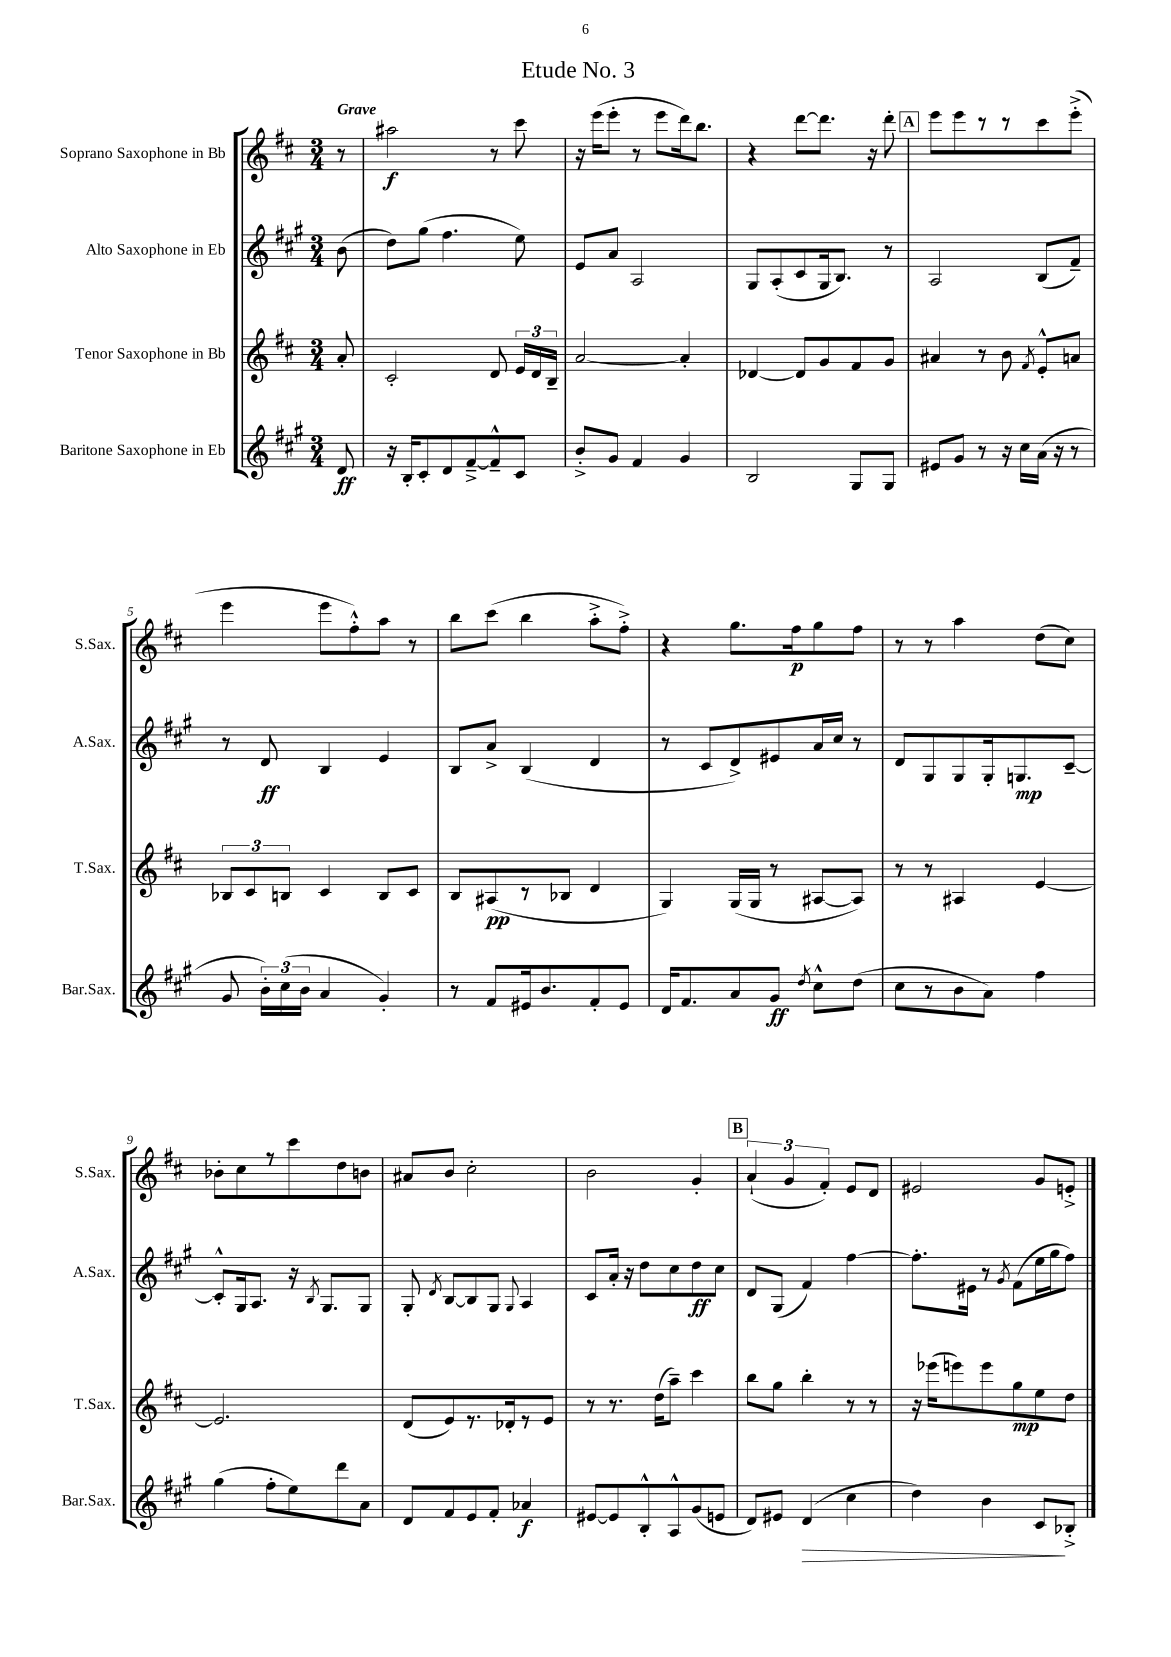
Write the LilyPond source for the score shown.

\header { title = "Etude No. 3" }
<<
\new StaffGroup <<
\new Staff = "s0" \with { instrumentName = "Soprano Saxophone in Bb" shortInstrumentName = "S.Sax." } {
    \clef treble \key d \major \numericTimeSignature \time 3/4 \partial 8 \tempo "Grave"
    \autoBeamOff r8 |
    ais''2\f r8 cis'''8 |
    r16 e'''16[( e'''8]-. r8 e'''8[ d'''16) b''8.] |
    r4 d'''8[~ d'''8.] r16 d'''8-. |
    \mark \markup { \box "A" } e'''8[ e'''8 r8 r8 cis'''8 e'''8]-.->( |
    e'''4 e'''8[ fis''8-.-^) a''8] r8 |
    b''8[ cis'''8]( b''4 a''8[-.-> fis''8]-.->) |
    r4 g''8.[ fis''16\p g''8 fis''8] |
    r8 r8 a''4 d''8[( cis''8]) |
    bes'8[-. cis''8 r8 cis'''8 d''8 b'8] |
    ais'8[ b'8] cis''2-. |
    b'2 g'4-. |
    \mark \markup { \box "B" } \tuplet 3/2 { a'4-!( g'4 fis'4-.) } e'8[ d'8] |
    eis'2 g'8[ e'8]-.-> \bar "|." |
}
\new Staff = "s1" \with { instrumentName = "Alto Saxophone in Eb" shortInstrumentName = "A.Sax." } {
    \clef treble \key a \major \numericTimeSignature \time 3/4 \partial 8
    \autoBeamOff b'8( |
    d''8[) gis''8]( fis''4. e''8) |
    e'8[ a'8] a2 |
    gis8[ a8-.( cis'8 gis16 b8.]) r8 |
    \mark \markup { \box "A" } a2 b8[( fis'8]--) |
    r8 d'8\ff b4 e'4 |
    b8[ a'8]-> b4( d'4 |
    r8 cis'8[ d'8->) eis'8 a'16 cis''16] r8 |
    d'8[ gis8 gis8 gis16-. g8.\mp cis'8]~-- |
    cis'8[-.-^ gis16 a8.] r16 \acciaccatura { b8 } gis8.[ gis8] |
    gis8-. \acciaccatura { d'8 } b8[~ b8 gis8] \appoggiatura { gis8 } a4 |
    cis'8[ a'16]-. r16 d''8[ cis''8 d''8\ff cis''8] |
    \mark \markup { \box "B" } d'8[ gis8]( fis'4) fis''4~ |
    fis''8.[-. eis'16] r8 \acciaccatura { gis'8 } fis'8[( e''16 gis''16 fis''8]) \bar "|." |
}
\new Staff = "s2" \with { instrumentName = "Tenor Saxophone in Bb" shortInstrumentName = "T.Sax." } {
    \clef treble \key d \major \numericTimeSignature \time 3/4 \partial 8
    \autoBeamOff a'8-. |
    cis'2-. d'8 \tuplet 3/2 { e'16[ d'16 b16]-- } |
    a'2~ a'4-. |
    des'4~ des'8[ g'8 fis'8 g'8] |
    \mark \markup { \box "A" } ais'4 r8 b'8 \acciaccatura { fis'8 } e'8[-.-^ a'8] |
    \tuplet 3/2 { bes8[ cis'8 b8] } cis'4 b8[ cis'8] |
    b8[ ais8\pp( r8 bes8] d'4 |
    g4) g16[( g16] r8 ais8[~ ais8]) |
    r8 r8 ais4 e'4~ |
    e'2. |
    d'8[( e'8) r8. des'16-. r8 e'8] |
    r8 r8. d''16[( a''8]--) cis'''4 |
    \mark \markup { \box "B" } b''8[ g''8] b''4-. r8 r8 |
    r16 ees'''16[( e'''8) e'''8 g''8\mp e''8 d''8] \bar "|." |
}
\new Staff = "s3" \with { instrumentName = "Baritone Saxophone in Eb" shortInstrumentName = "Bar.Sax." } {
    \clef treble \key a \major \numericTimeSignature \time 3/4 \partial 8
    \autoBeamOff d'8\ff |
    r16 b16[-. cis'8-. d'8 fis'8~---> fis'8---^ cis'8] |
    b'8[-.-> gis'8] fis'4 gis'4 |
    b2 gis8[ gis8] |
    \mark \markup { \box "A" } eis'8[ gis'8] r8 r16 cis''16[ a'16]( r16 r8 |
    gis'8 \tuplet 3/2 { b'16[-.) cis''16( b'16] } a'4 gis'4-.) |
    r8 fis'8[ eis'16 b'8. fis'8-. eis'8] |
    d'16[ fis'8. a'8 gis'8]\ff \acciaccatura { d''8 } cis''8[-^ d''8]( |
    cis''8[ r8 b'8 a'8]) fis''4 |
    gis''4( fis''8[-. e''8) d'''8 a'8] |
    d'8[ fis'8 e'8 fis'8]-. aes'4\f |
    eis'8[~ eis'8 b8-.-^ a8-^ gis'8( e'8] |
    \mark \markup { \box "B" } d'8[) eis'8] d'4\>( cis''4 |
    d''4) b'4 cis'8[\! bes8]-.-> \bar "|." |
}
>>
>>
